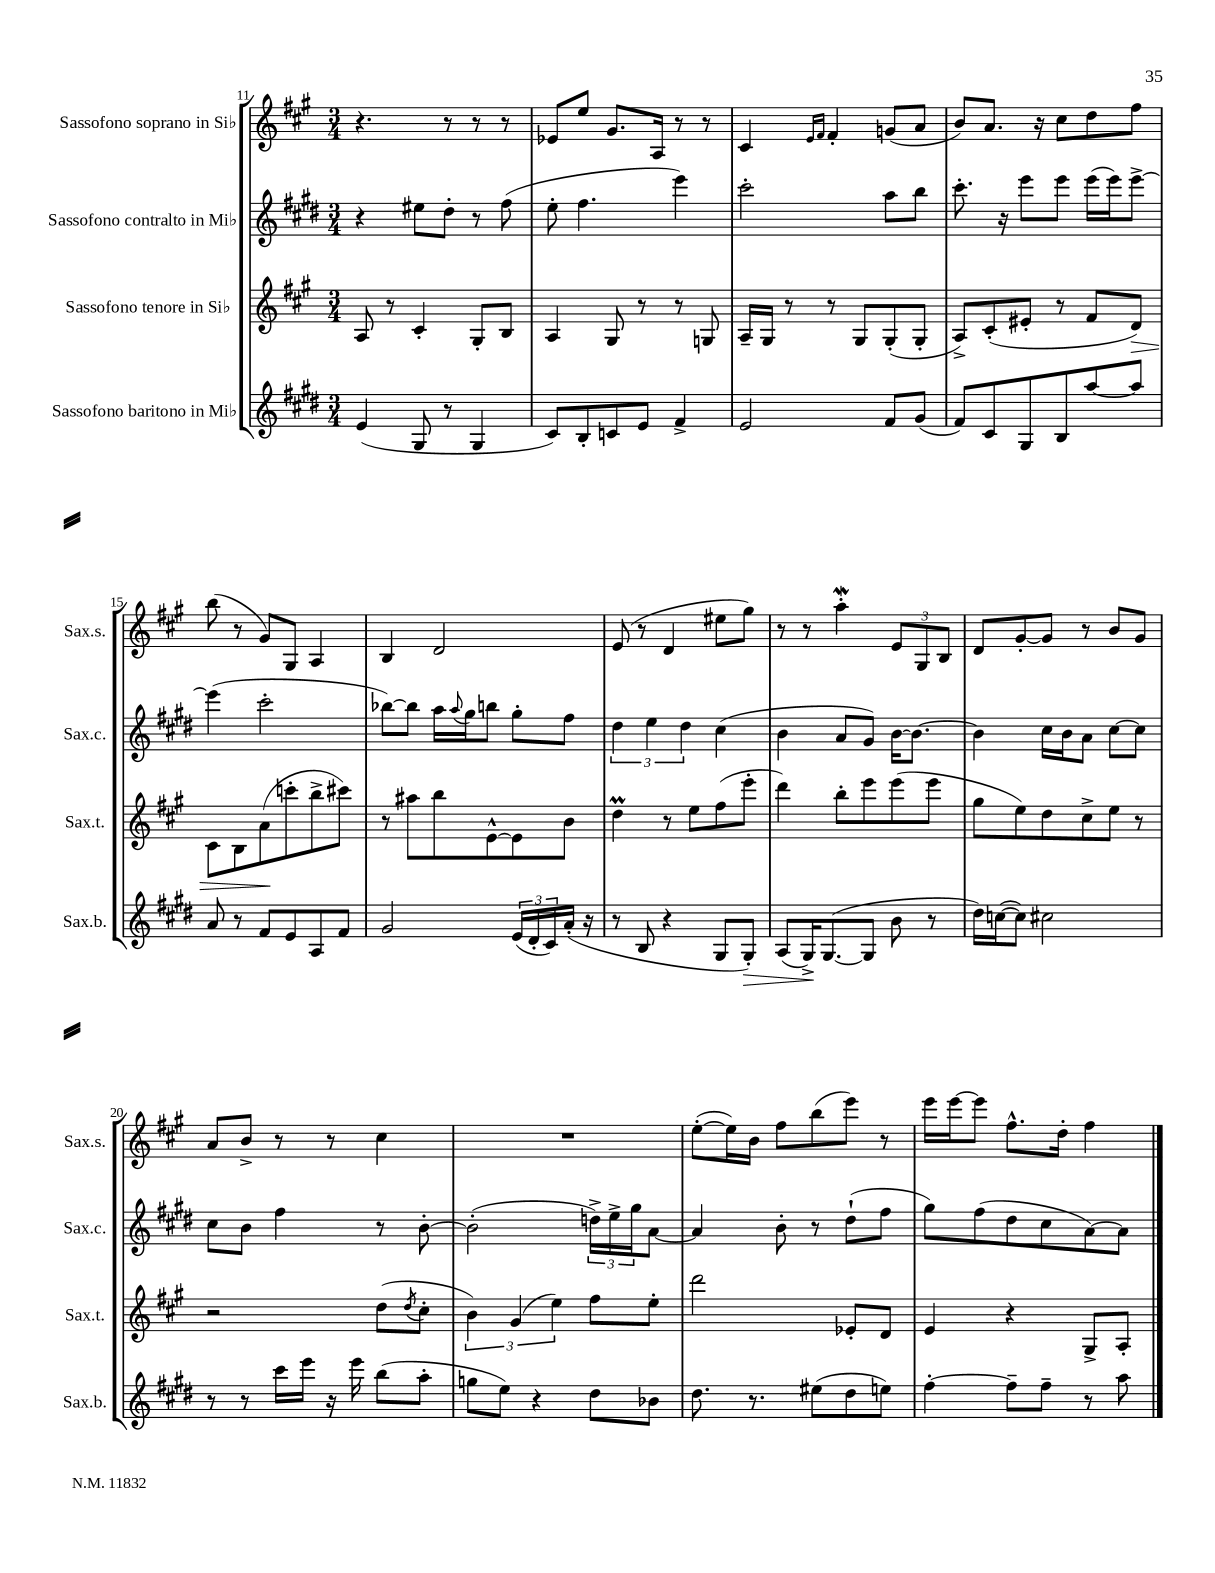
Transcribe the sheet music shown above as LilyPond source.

<<
\new StaffGroup <<
\new Staff = "s0" \with { instrumentName = "Sassofono soprano in Sib" shortInstrumentName = "Sax.s." } {
    \clef treble \key a \major \numericTimeSignature \time 3/4
    r4. r8 r8 r8 |
    ees'8 e''8 gis'8. a16 r8 r8 |
    cis'4 \grace { e'16 fis'16 } fis'4-. g'8( a'8 |
    b'8) a'8. r16 cis''8 d''8 fis''8 |
    b''8( r8 gis'8) gis8 a4 |
    b4 d'2 |
    e'8( r8 d'4 eis''8 gis''8) |
    r8 r8 a''4-.\mordent \tuplet 3/2 { e'8 gis8 b8 } |
    d'8 gis'8~-. gis'8 r8 b'8 gis'8 |
    a'8 b'8-> r8 r8 cis''4 |
    R2. |
    e''8~-.( e''16) b'16 fis''8 b''8( e'''8) r8 |
    e'''16 e'''16~ e'''8 fis''8.-^ d''16-. fis''4 \bar "|." |
}
\new Staff = "s1" \with { instrumentName = "Sassofono contralto in Mib" shortInstrumentName = "Sax.c." } {
    \clef treble \key e \major \numericTimeSignature \time 3/4
    r4 eis''8 dis''8-. r8 fis''8( |
    e''8-. fis''4. e'''4) |
    cis'''2-. a''8 b''8 |
    cis'''8.-. r16 e'''8 e'''8 e'''16( e'''16) e'''8~-> |
    e'''4( cis'''2-. |
    bes''8~) bes''8 a''16 \appoggiatura { a''8 } gis''16 b''8 gis''8-. fis''8 |
    \tuplet 3/2 { dis''4 e''4 dis''4 } cis''4( |
    b'4 a'8 gis'8) b'16~ b'8.~ |
    b'4 cis''16 b'16 a'8 cis''8~ cis''8 |
    cis''8 b'8 fis''4 r8 b'8~-. |
    b'2-.( \tuplet 3/2 { d''16->) e''16-> gis''16 } a'8~ |
    a'4 b'8-. r8 dis''8-!( fis''8 |
    gis''8) fis''8( dis''8 cis''8 a'8~) a'8 \bar "|." |
}
\new Staff = "s2" \with { instrumentName = "Sassofono tenore in Sib" shortInstrumentName = "Sax.t." } {
    \clef treble \key a \major \numericTimeSignature \time 3/4
    a8 r8 cis'4-. gis8-. b8 |
    a4 gis8 r8 r8 g8 |
    a16-- gis16 r8 r8 gis8 gis8-.( gis8-. |
    a8->) cis'8-.( eis'8-. r8 fis'8 d'8\>) |
    cis'8 b8 a'8\!( c'''8-. b''8-> cis'''8) |
    r8 ais''8 b''8 e'8~-^ e'8 b'8 |
    d''4\prall r8 e''8 fis''8( e'''8-. |
    d'''4) b''8-. e'''8 e'''8( e'''8 |
    gis''8 e''8) d''8 cis''8-> e''8 r8 |
    r2 d''8( \acciaccatura { d''8 } cis''8-. |
    \tuplet 3/2 { b'4) gis'4( e''4) } fis''8 e''8-. |
    d'''2 ees'8-. d'8 |
    e'4 r4 gis8-> a8-. \bar "|." |
}
\new Staff = "s3" \with { instrumentName = "Sassofono baritono in Mib" shortInstrumentName = "Sax.b." } {
    \clef treble \key e \major \numericTimeSignature \time 3/4
    e'4( gis8 r8 gis4 |
    cis'8) b8-. c'8 e'8 fis'4-> |
    e'2 fis'8 gis'8( |
    fis'8) cis'8 gis8 b8 a''8~ a''8 |
    a'8 r8 fis'8 e'8 a8 fis'8 |
    gis'2 \tuplet 3/2 { e'16( dis'16-. cis'16) } a'16-.( r16 |
    r8 b8 r4 gis8 gis8-.\>) |
    a8( gis16->\!) gis8.~( gis8 b'8 r8 |
    dis''16) c''16~( c''8) cis''2 |
    r8 r8 cis'''16 e'''16 r16 e'''16 b''8( a''8-. |
    g''8 e''8) r4 dis''8 bes'8 |
    dis''8. r8. eis''8( dis''8 e''8) |
    fis''4~-. fis''8-- fis''8-- r8 a''8 \bar "|." |
}
>>
>>
\layout { \context { \Score currentBarNumber = #11 } }
